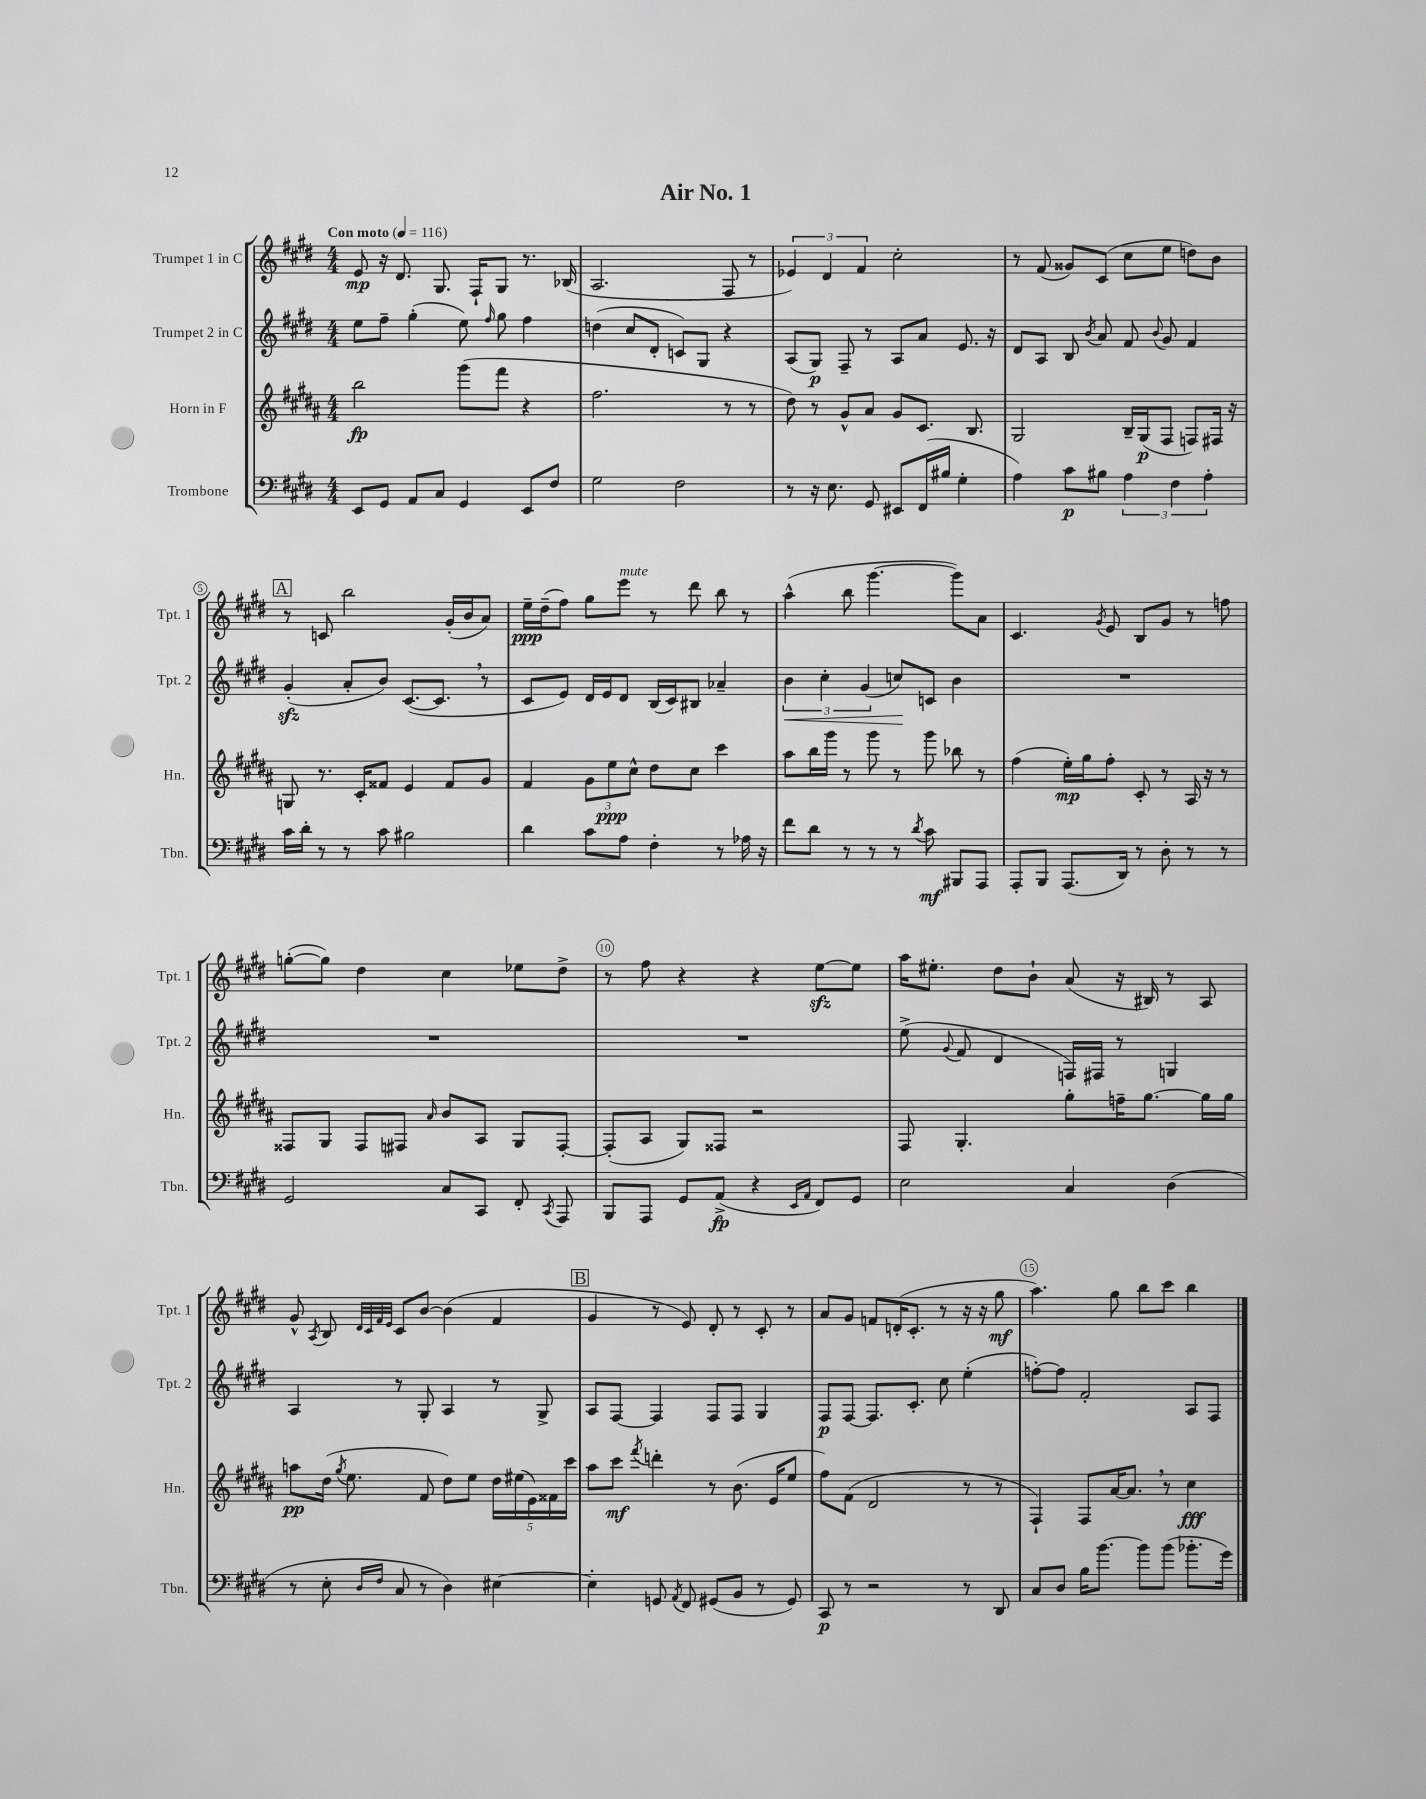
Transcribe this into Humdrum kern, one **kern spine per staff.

**kern	**dynam	**kern	**dynam	**kern	**dynam	**kern	**dynam
*part4	*part4	*part3	*part3	*part2	*part2	*part1	*part1
*staff4	*staff4	*staff3	*staff3	*staff2	*staff2	*staff1	*staff1
*I"Trombone	*	*I"Horn in F	*	*I"Trumpet 2 in C	*	*I"Trumpet 1 in C	*
*I'Tbn.	*	*I'Hn.	*	*I'Tpt. 2	*	*I'Tpt. 1	*
*clefF4	*	*clefG2	*	*clefG2	*	*clefG2	*
*k[f#c#g#d#]	*	*k[f#c#g#d#a#]	*	*k[f#c#g#d#]	*	*k[f#c#g#d#]	*
*M4/4	*	*M4/4	*	*M4/4	*	*M4/4	*
*MM116	*	*MM116	*	*MM116	*	*MM116	*
=1	=1	=1	=1	=1	=1	=1	=1
!	!	!	!	!	!	!LO:TX:a:B:t=Con moto	!
8EE/L	.	2bb\	fp	8ee\L	.	8e/	mp
8GG#/J	.	.	.	8ff#~\J	.	16r	.
.	.	.	.	.	.	8.d#/	.
8AA/L	.	.	.	(4gg#'\	.	.	.
8C#/J	.	.	.	.	.	8.G#/	.
4GG#/	.	(8ggg#\L	.	8ee\)	.	.	.
.	.	.	.	.	.	16F#`/KL	.
.	.	.	.	16qqff#/	.	.	.
.	.	8fff#\J	.	8gg#\	.	8G#/J	.
8EE/L	.	4r	.	4ff#\	.	8.r	.
8F#/J	.	.	.	.	.	.	.
.	.	.	.	.	.	(16B-X/	.
=2	=2	=2	=2	=2	=2	=2	=2
2G#\	.	2.ff#\	.	(4ddn\	.	2.A/	.
.	.	.	.	8cc#/L	.	.	.
.	.	.	.	8d#'/J	.	.	.
2F#\	.	.	.	8cn/L)	.	.	.
.	.	.	.	8G#/J	.	.	.
.	.	8r	.	4r	.	8F#/	.
.	.	8r	.	.	.	8r	.
=3	=3	=3	=3	=3	=3	=3	=3
8r	.	8dd#\)	.	(8A/L	.	6e-X/)	.
16r	.	8r	.	8G#/J)	p	.	.
.	.	.	.	.	.	6d#/	.
8.E\	.	.	.	.	.	.	.
.	.	8g#^^/L	.	8F#~/	.	.	.
.	.	.	.	.	.	6f#/	.
8GG#/	.	8a#/J	.	8r	.	.	.
8EE#X/L	.	8g#/L	.	8A/L	.	2cc#'\	.
(16FF#/L	.	8.c#/J	.	8a/J	.	.	.
16B#X/JJ	.	.	.	.	.	.	.
4G#'\	.	.	.	8.e/	.	.	.
.	.	8.B/	.	.	.	.	.
.	.	.	.	16r	.	.	.
=4	=4	=4	=4	=4	=4	=4	=4
4A\)	.	2G#/	.	8d#/L	.	8r	.
.	.	.	.	8A/J	.	(8f#/	.
8c#\L	p	.	.	8B/	.	8g##X/L)	.
.	.	.	.	8qb/	.	.	.
8B#X\J	.	.	.	8a/	.	(8c#/J	.
6A\	.	16B~/LL	.	8f#/	.	8cc#\L	.
.	.	(16G#/J	p	.	.	.	.
.	.	.	.	8qqb/	.	.	.
.	.	8F#/J	.	8g#/	.	8ee\J	.
6F#\	.	.	.	.	.	.	.
.	.	8Fn/L)	.	4f#/	.	8ddn\L)	.
6A'\	.	.	.	.	.	.	.
.	.	16F#X/Jk	.	.	.	8b\J	.
.	.	16r	.	.	.	.	.
!!LO:LB:g=z
!!LO:REH:place=s1:t=A
=5	=5	=5	=5	=5	=5	=5	=5
16c#\LL	.	8Gn/	.	(4g#zz'/	.	8r	.
16d#'\JJ	.	.	.	.	.	.	.
8r	.	8.r	.	.	.	8cn/	.
8r	.	.	.	8a'/L	.	2bb\	.
.	.	16c#'/KL	.	.	.	.	.
8c#\	.	8f##X/J	.	8b/J)	.	.	.
2B#X\	.	4e/	.	([8.c#/L	.	.	.
.	.	.	.	8.c#,/J]	.	.	.
.	.	8f##/L	.	.	.	(16g#'/LL	.
.	.	.	.	.	.	16b/J	.
.	.	8g#/J	.	8r	.	8a/J)	.
=6	=6	=6	=6	=6	=6	=6	=6
4d#\	.	4f#/	.	8c#/L	.	16ee~\LL	ppp
.	.	.	.	.	.	(16dd#~\J	.
.	.	.	.	8e/J)	.	8ff#\J)	.
8c#\L	.	12g#\L	.	16d#/LL	.	8gg#\L	.
.	.	.	.	16e/J	.	.	.
.	.	12ee\	ppp	.	.	.	.
!	!	!	!	!	!	!LO:TX:a:i:t=mute	!
8A\J	.	.	.	8d#/J	.	8eee\J	.
.	.	12cc#^^\J	.	.	.	.	.
4F#'\	.	8dd#\L	.	(16B/LL	.	8r	.
.	.	.	.	16c#/J)	.	.	.
.	.	8cc#\J	.	8B#X/J	.	8ddd#\	.
8r	.	4ccc#\	.	4a-X~/	.	8bb\	.
16A-X\	.	.	.	.	.	8r	.
16r	.	.	.	.	.	.	.
=7	=7	=7	=7	=7	=7	=7	=7
!	!	!	!	!	!LO:HP:b	!	!
8f#\L	.	8aa#\L	.	6b\	<	(4aa^^\	.
8d#\J	.	16bb\L	.	.	.	.	.
.	.	.	.	6cc#'\	.	.	.
.	.	16ggg#\JJ	.	.	.	.	.
8r	.	8r	.	.	.	8bb\	.
.	.	.	.	(6g#/	.	.	.
8r	.	8ggg#\	.	.	.	[4.ggg#\	.
8r	.	8r	.	8ccn/L)	.	.	.
8qd#/	.	.	.	.	.	.	.
8c#\	mf	8ggg#\	.	8cn/J	[	.	.
8BBB#X/L	.	8bb-X\	.	4b\	.	8ggg#\L])	.
8AAA/J	.	8r	.	.	.	8a\J	.
=8	=8	=8	=8	=8	=8	=8	=8
8AAA'/L	.	(4ff#\	.	1r	.	4.c#/	.
8BBB/J	.	.	.	.	.	.	.
(8.AAA/L	.	16ee'\LL)	mp	.	.	.	.
.	.	16gg#\J	.	.	.	.	.
.	.	.	.	.	.	8qg#/	.
.	.	8ff#'\J	.	.	.	8e/	.
16DD#/Jk)	.	.	.	.	.	.	.
8r	.	8c#'/	.	.	.	8B/L	.
8D#'\	.	8r	.	.	.	8g#/J	.
8r	.	16A#/	.	.	.	8r	.
.	.	16r	.	.	.	.	.
8r	.	8r	.	.	.	8ffn\	.
!!LO:LB:g=z
=9	=9	=9	=9	=9	=9	=9	=9
2GG#/	.	8F##X/L	.	1r	.	([8ggn'\L	.
.	.	8G#/J	.	.	.	8gg\J])	.
.	.	8F##/L	.	.	.	4dd#\	.
.	.	8F#X/J	.	.	.	.	.
.	.	16qqa#/	.	.	.	.	.
8C#/L	.	8b/L	.	.	.	4cc#\	.
8CC#/J	.	8A#/J	.	.	.	.	.
8FF#'/	.	8G#/L	.	.	.	8ee-X\L	.
8qCC#/	.	.	.	.	.	.	.
8AAA/	.	[8F#'/J	.	.	.	8dd#^\J	.
=10	=10	=10	=10	=10	=10	=10	=10
8BBB/L	.	(8F#'/L]	.	1r	.	8r	.
8AAA/J	.	8A#/J	.	.	.	8ff#\	.
8GG#/L	.	8G#/L)	.	.	.	4r	.
(8AA^/J	fp	8F##X/J	.	.	.	.	.
4r	.	2r	.	.	.	4r	.
16qqEE/LL	.	.	.	.	.	.	.
16qqAA/JJ	.	.	.	.	.	.	.
8FF#/L)	.	.	.	.	.	[8eezz\L	.
8GG#/J	.	.	.	.	.	8ee\J]	.
=11	=11	=11	=11	=11	=11	=11	=11
2E\	.	8F#/	.	(8ee^\	.	16aa\KL	.
.	.	.	.	.	.	8.ee#X'\J	.
.	.	.	.	8qqg#/	.	.	.
.	.	4.G#'/	.	8f#/	.	.	.
.	.	.	.	4d#/	.	8dd#\L	.
.	.	.	.	.	.	8b`\J	.
4C#/	.	8gg#'\L	.	16Fn/LL)	.	(8a/	.
.	.	.	.	16F#X/JJ	.	.	.
.	.	16ffn~\K	.	8r	.	16r	.
.	.	[8.gg#\J	.	.	.	16B#X/)	.
(4D#\	.	.	.	4Gn/	.	8r	.
.	.	16gg#\LL]	.	.	.	8A/	.
.	.	16gg#\JJ	.	.	.	.	.
!!LO:LB:g=z
=12	=12	=12	=12	=12	=12	=12	=12
8r	.	8aan\L	pp	4A/	.	8g#^^/	.
.	.	.	.	.	.	8qA/	.
8E'\	.	(16dd#\Jk	.	.	.	8B/	.
.	.	8qgg#/	.	.	.	.	.
.	.	8.ee\	.	.	.	.	.
.	.	.	.	.	.	32qqd#/LLL	.
.	.	.	.	.	.	32qqc#/	.
16qqD#/LL	.	.	.	.	.	32qqf#/	.
16qqF#/JJ	.	.	.	.	.	32qqe/JJJ	.
8C#/	.	.	.	8r	.	8c#/L	.
8r	.	8f#/	.	8G#'/	.	[8b/J	.
4D#\)	.	8dd#\L)	.	4A/	.	(4b\]	.
.	.	8ee\J	.	.	.	.	.
[4E#X\	.	20dd#\LL	.	8r	.	4f#/	.
.	.	(20ee#X\	.	.	.	.	.
.	.	20e\)	.	.	.	.	.
.	.	.	.	8G#^/	.	.	.
.	.	20f##X\	.	.	.	.	.
.	.	20ccc#\JJ	.	.	.	.	.
!!LO:REH:place=s1:t=B
=13	=13	=13	=13	=13	=13	=13	=13
4E#'\]	.	8aa#\L	.	8A/L	.	4g#/	.
.	.	8ccc#\J	mf	[8F#/J	.	.	.
.	.	8qfff#/	.	.	.	.	.
8GGn/	.	4dddn'\	.	4F#/]	.	8r	.
8qAA/	.	.	.	.	.	.	.
8FF#/	.	.	.	.	.	8e/)	.
(8GG#X/L	.	8r	.	8F#/L	.	8d#'/	.
8BB/J	.	(8.b\	.	8F#/J	.	8r	.
8r	.	.	.	4G#/	.	8c#'/	.
.	.	16e/KL	.	.	.	.	.
8GG#/)	.	8ee/J	.	.	.	8r	.
=14	=14	=14	=14	=14	=14	=14	=14
8CC#/	p	8ff#\L)	.	8F#/L	p	8a/L	.
8r	.	(8f#\J	.	[8F#/J	.	8g#/J	.
2r	.	2d#/	.	8.F#/L]	.	8fn/L	.
.	.	.	.	.	.	(16dn'/K	.
.	.	.	.	8.c#'/J	.	8.c#'/J	.
.	.	.	.	8cc#\	.	8r	.
8r	.	8r	.	(4ee'\	.	16r	.
.	.	.	.	.	.	16r	.
8DD#/	.	8r	.	.	.	8gg#\	mf
=15	=15	=15	=15	=15	=15	=15	=15
8C#/L	.	4F#`/)	.	[8ffn'\L)	.	4.aa\)	.
8D#/J	.	.	.	8ff\J]	.	.	.
16B\KL	.	8F#/L	.	2f#'/	.	.	.
[8.b\J	.	.	.	.	.	.	.
.	.	[16a#/K	.	.	.	8gg#\	.
.	.	8.a#,/J]	.	.	.	.	.
8b\L]	.	.	.	.	.	8bb\L	.
(8b\J	.	8r	.	.	.	8ccc#\J	.
8.b-X'\L	.	4cc#\	fff	8A/L	.	4bb\	.
.	.	.	.	8F#/J	.	.	.
16g#\Jk)	.	.	.	.	.	.	.
==	==	==	==	==	==	==	==
*-	*-	*-	*-	*-	*-	*-	*-
